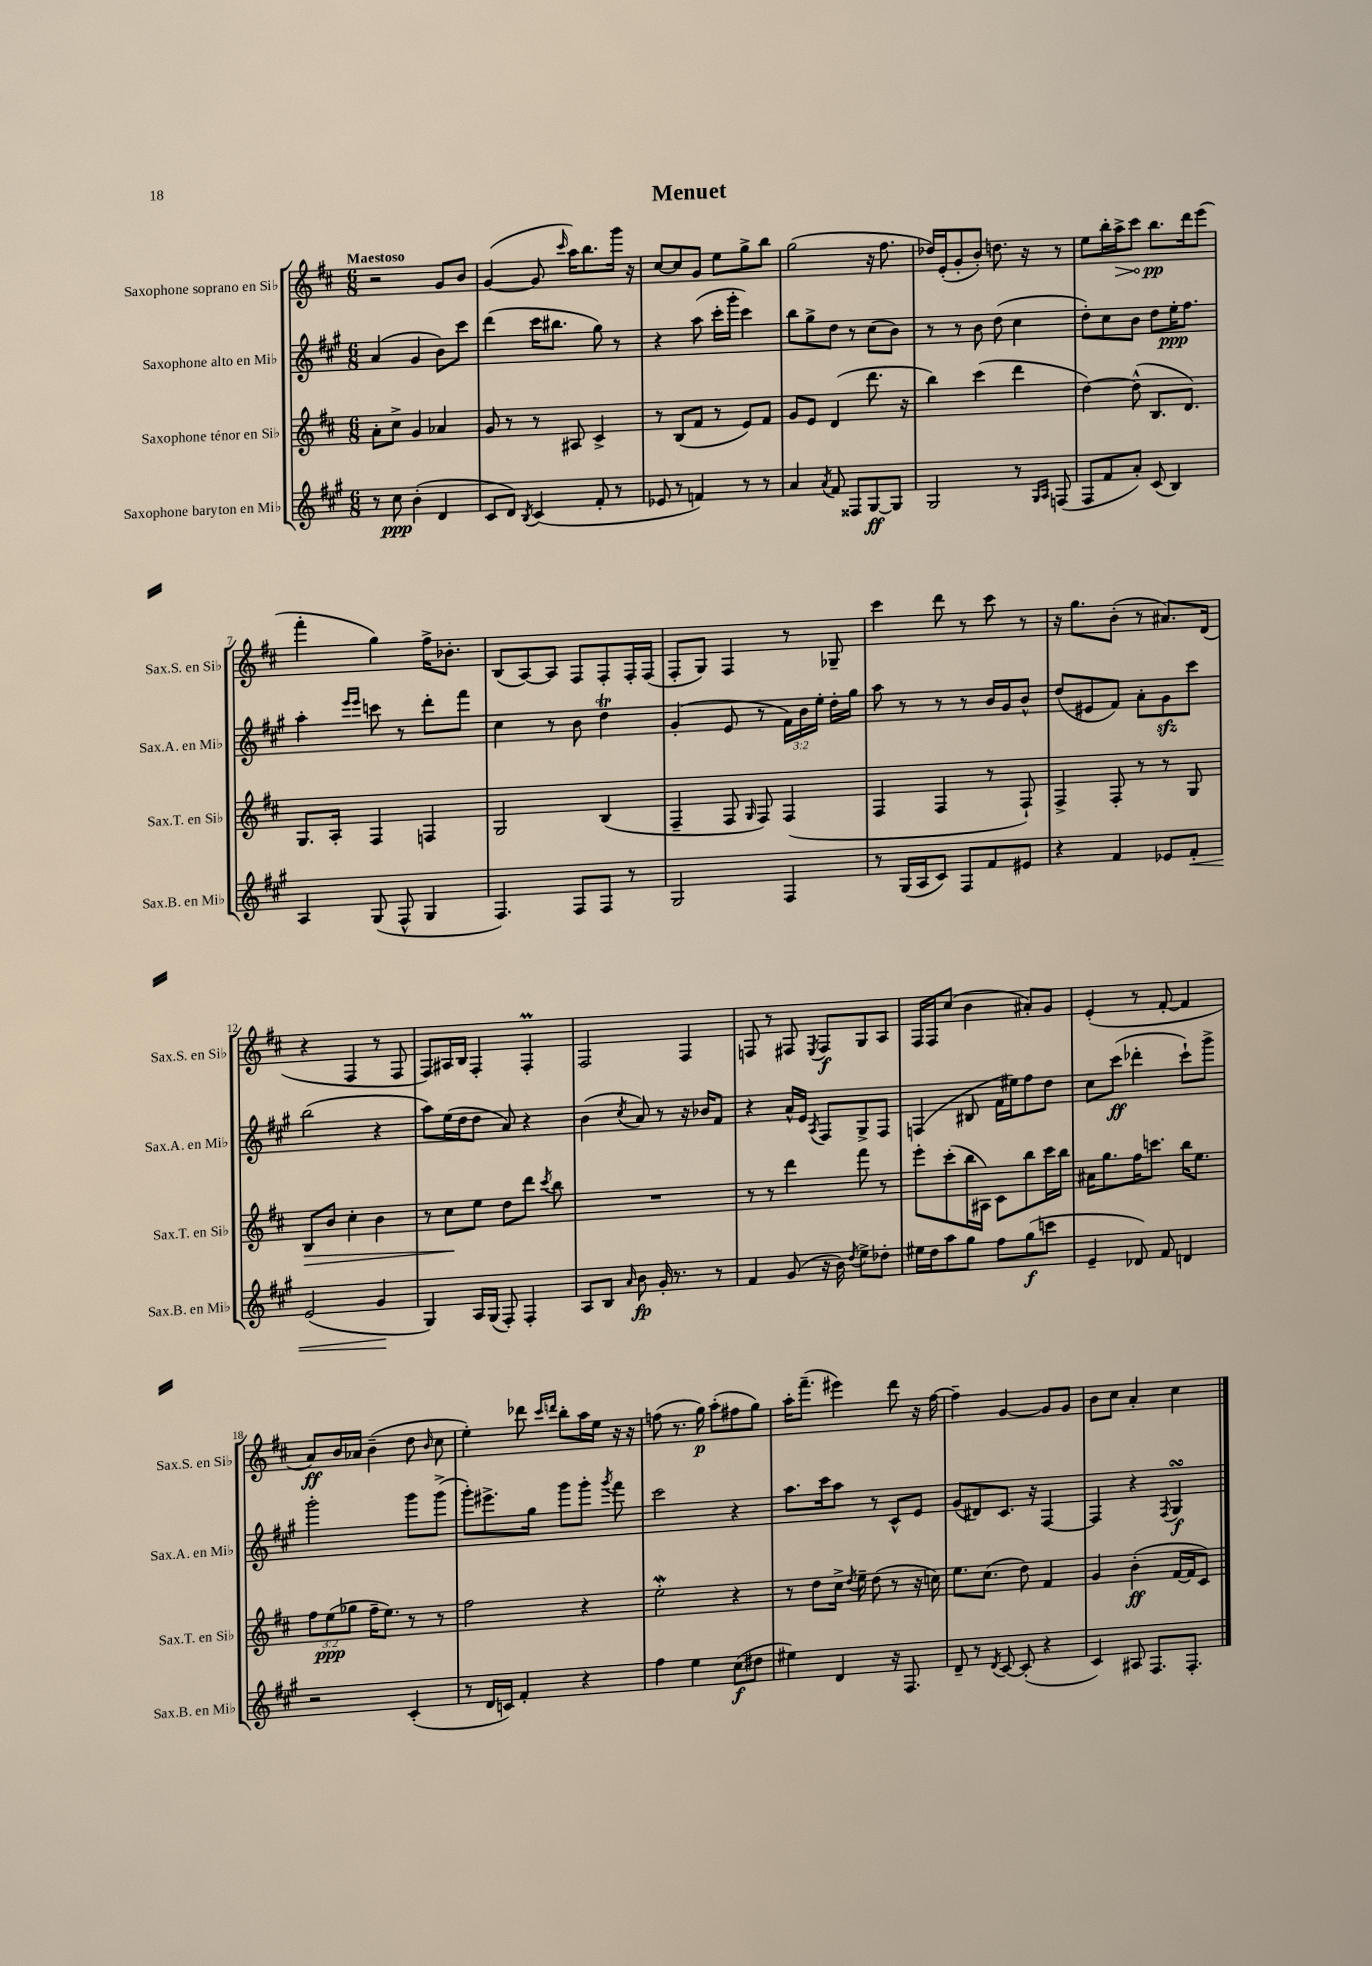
\header { title = "Menuet" }
<<
\new StaffGroup <<
\new Staff = "s0" \with { instrumentName = "Saxophone soprano en Sib" shortInstrumentName = "Sax.S. en Sib" } {
    \clef treble \key d \major \numericTimeSignature \time 6/8 \tempo "Maestoso"
    \autoBeamOff r2 g'8[ b'8] |
    g'4~( g'8 \grace { cis'''16 } a''16[) b''8. g'''16] r16 |
    cis''8[~ cis''8 g'8] e''8[ g''8-> b''8] |
    g''2( r16 fis''8. |
    des''16[) e'16-.( g'8-. b'8]-.) d''8. r16 r8 |
    e''8[ b''16-. \once \override Hairpin.circled-tip = ##t a''16->\> cis'''8] b''8.[\pp\! d'''16 e'''8]( |
    fis'''4-. g''4) fis''16[-> bes'8.]-. |
    b8[( a8~) a8] fis8[ fis8-. fis16-. fis16]( |
    fis8[-. g8]) fis4 r8 ges8-- |
    cis'''4 d'''8 r8 cis'''8 r8 |
    r16 g''8.[ b'8]-.( r8 ais'8.[) d'16]( |
    r4 fis4 r8 fis8 |
    fis8[) ais16 b16] fis4-. fis4-.\prall |
    fis2 fis4 |
    f8 r8 fis8 \acciaccatura { e8 } fis8[\f g8 a8] |
    fis16[ fis16 cis''8]( b'4 ais'8[-.) g'8] |
    e'4-.( r8 fis'8~-. fis'4 |
    a'8[\ff) b'16 aes'16] b'4--( d''8 \grace { b'16 } cis''8 |
    e''4-.) des'''8 \grace { cis'''16[ d'''16] } b''8[-. a''16 e''16] r16 r16 |
    f''8( r8. g''16\p) a''8[-.( fis''8 g''8]) |
    a''16[-. fis'''8.]--( eis'''4) d'''8 r16 fis''16~ |
    fis''4-- g'4~ g'8[ g'8] |
    b'8[ cis''8] a'4-. cis''4 \bar "|." |
}
\new Staff = "s1" \with { instrumentName = "Saxophone alto en Mib" shortInstrumentName = "Sax.A. en Mib" } {
    \clef treble \key a \major \numericTimeSignature \time 6/8 \override Staff.TupletNumber.text = #tuplet-number::calc-fraction-text
    \autoBeamOff a'4( gis'4 b'8[) cis'''8] |
    d'''4( cis'''16[ bis''8.] gis''8) r8 |
    r4 a''8( cis'''16[-. gis'''16]-. cis'''4) |
    b''8[ gis''8-> d''8] r8 cis''8[( b'8]) |
    r8 r8 b'8 d''8( cis''4 |
    d''8[-.) cis''8 b'8] d''8[ e''16-.\ppp fis''8.] |
    a''4-. \grace { e'''16[ e'''16] } c'''8 r8 d'''8[-. fis'''8] |
    cis''4 r8 b'8 d''4\trill |
    gis'4-.( e'8 r8 \tuplet 3/2 { fis'16[) b'16 e''16]-. } d''16[-. gis''16] |
    a''8 r8 r8 r8 b'16[ gis'16 b'8]-^ |
    d''8[( eis'8 fis'8]) a'8[-. gis'8\sfz cis'''8] |
    b''2( r4 |
    a''8[) e''16( d''16 d''8] a'8) r4 |
    b'4( \acciaccatura { cis''8 } a'8) r8 r16 bes'16[ fis'8] |
    r4 a'16[-^ e'16] \acciaccatura { a8 } fis8[ gis8-> fis8] |
    f4( bis8 fis'16[ eis''16) fis''8 d''8] |
    cis''8[ cis'''8]\ff( des'''4-. cis'''8[-!) gis'''8]-> |
    gis'''2-. gis'''8[ gis'''8]->( |
    gis'''8[-.) eis'''8.-> gis''16] gis'''8[ gis'''8]-. \acciaccatura { gis'''8 } fis'''8 |
    cis'''2 r4 |
    a''8.[ cis'''16 a''8] r8 cis'8[-^ e'8] |
    gis'8[( dis'8) cis'8.] r16 fis4~ |
    fis4 r4 \acciaccatura { fis8 } gis4\turn\f \bar "|." |
}
\new Staff = "s2" \with { instrumentName = "Saxophone ténor en Sib" shortInstrumentName = "Sax.T. en Sib" } {
    \clef treble \key d \major \numericTimeSignature \time 6/8 \override Staff.TupletNumber.text = #tuplet-number::calc-fraction-text
    \autoBeamOff a'8[-. cis''8]-> g'4 aes'4 |
    g'8 r8 r8 ais8 cis'4-> |
    r8 b8[( fis'8] r8 e'8[) fis'8] |
    g'8[ e'8] d'4( d'''8. r16 |
    b''4) cis'''4( d'''4 |
    d''4~) d''8-^( b8.[ d'8.]) |
    g8.[ a16]-. fis4 f4 |
    g2 b4( |
    fis4-- fis8 \grace { g16 } fis8) fis4( |
    fis4 fis4 r8 fis8-!) |
    fis4-> fis8-. r8 r8 g8 |
    b8[\> b'8] cis''4-. b'4 |
    r8 cis''8[\! e''8] d''8[ d'''8] \acciaccatura { cis'''8 } b''8 |
    R2. |
    r8 r8 d'''4 fis'''8 r8 |
    e'''8[-. cis'''8-.( b''16 ais16]) cis'8[ b''8 cis'''16 b''16] |
    ais'16[ g''8. fis''16 c'''8.] b''16[ e''8.] |
    \tuplet 3/2 { fis''8[ e''8\ppp( ges''8] } fis''16[-- e''8.]) r8 r8 |
    fis''2 r4 |
    e''2-.\mordent r4 |
    r8 d''8[ cis''16]-> \acciaccatura { d''8 } e''16-- d''8( r8 r16 c''16) |
    e''8.[ cis''8.]( d''8) fis'4 |
    g'4 b'4-.\ff( fis'16[~ fis'16 cis'8]) \bar "|." |
}
\new Staff = "s3" \with { instrumentName = "Saxophone baryton en Mib" shortInstrumentName = "Sax.B. en Mib" } {
    \clef treble \key a \major \numericTimeSignature \time 6/8
    \autoBeamOff r8 cis''8\ppp b'4-.( d'4 |
    cis'8[ d'8]) \acciaccatura { b8 } cis'4( fis'8-. r8 |
    ees'8 r8 f'4) r8 r8 |
    a'4 \acciaccatura { a'8 } fis'8 fisis8[ gis8~\ff gis8] |
    gis2 r8 \grace { gis16[ a16] } f8( |
    fis8[ fis'8 a'8]-.) cis'8( b4) |
    a4 gis8( fis8-^ gis4 |
    fis4.) fis8[ fis8] r8 |
    gis2 fis4 |
    r8 gis16[( a16 cis'8]) fis8[ fis'8 eis'8] |
    r4 fis'4 ees'8[ fis'8]-.\< |
    e'2( gis'4\! |
    gis4) a16[ gis16]( fis8-.) fis4-. |
    a8[ b8] \grace { a'16 } b'8\fp gis'16-. r8. r8 |
    fis'4 gis'8( r16 b'16) \acciaccatura { d''8 } e''8[-> des''8]-. |
    eis''16[ d''16 a''8 gis''8] fis''8[ gis''8\f( c'''8] |
    e'4-- des'8) fis'8 d'4 |
    r2 cis'4-.( |
    r8 d'16[ c'16]) fis'4-. r4 |
    fis''4 e''4 cis''8[\f( dis''8] |
    eis''4) d'4 r16 fis8. |
    d'8-- r8 \acciaccatura { d'8 } cis'8~ cis'8-.( r4 |
    cis'4) ais8 fis8.[ fis8.]-. \bar "|." |
}
>>
>>
